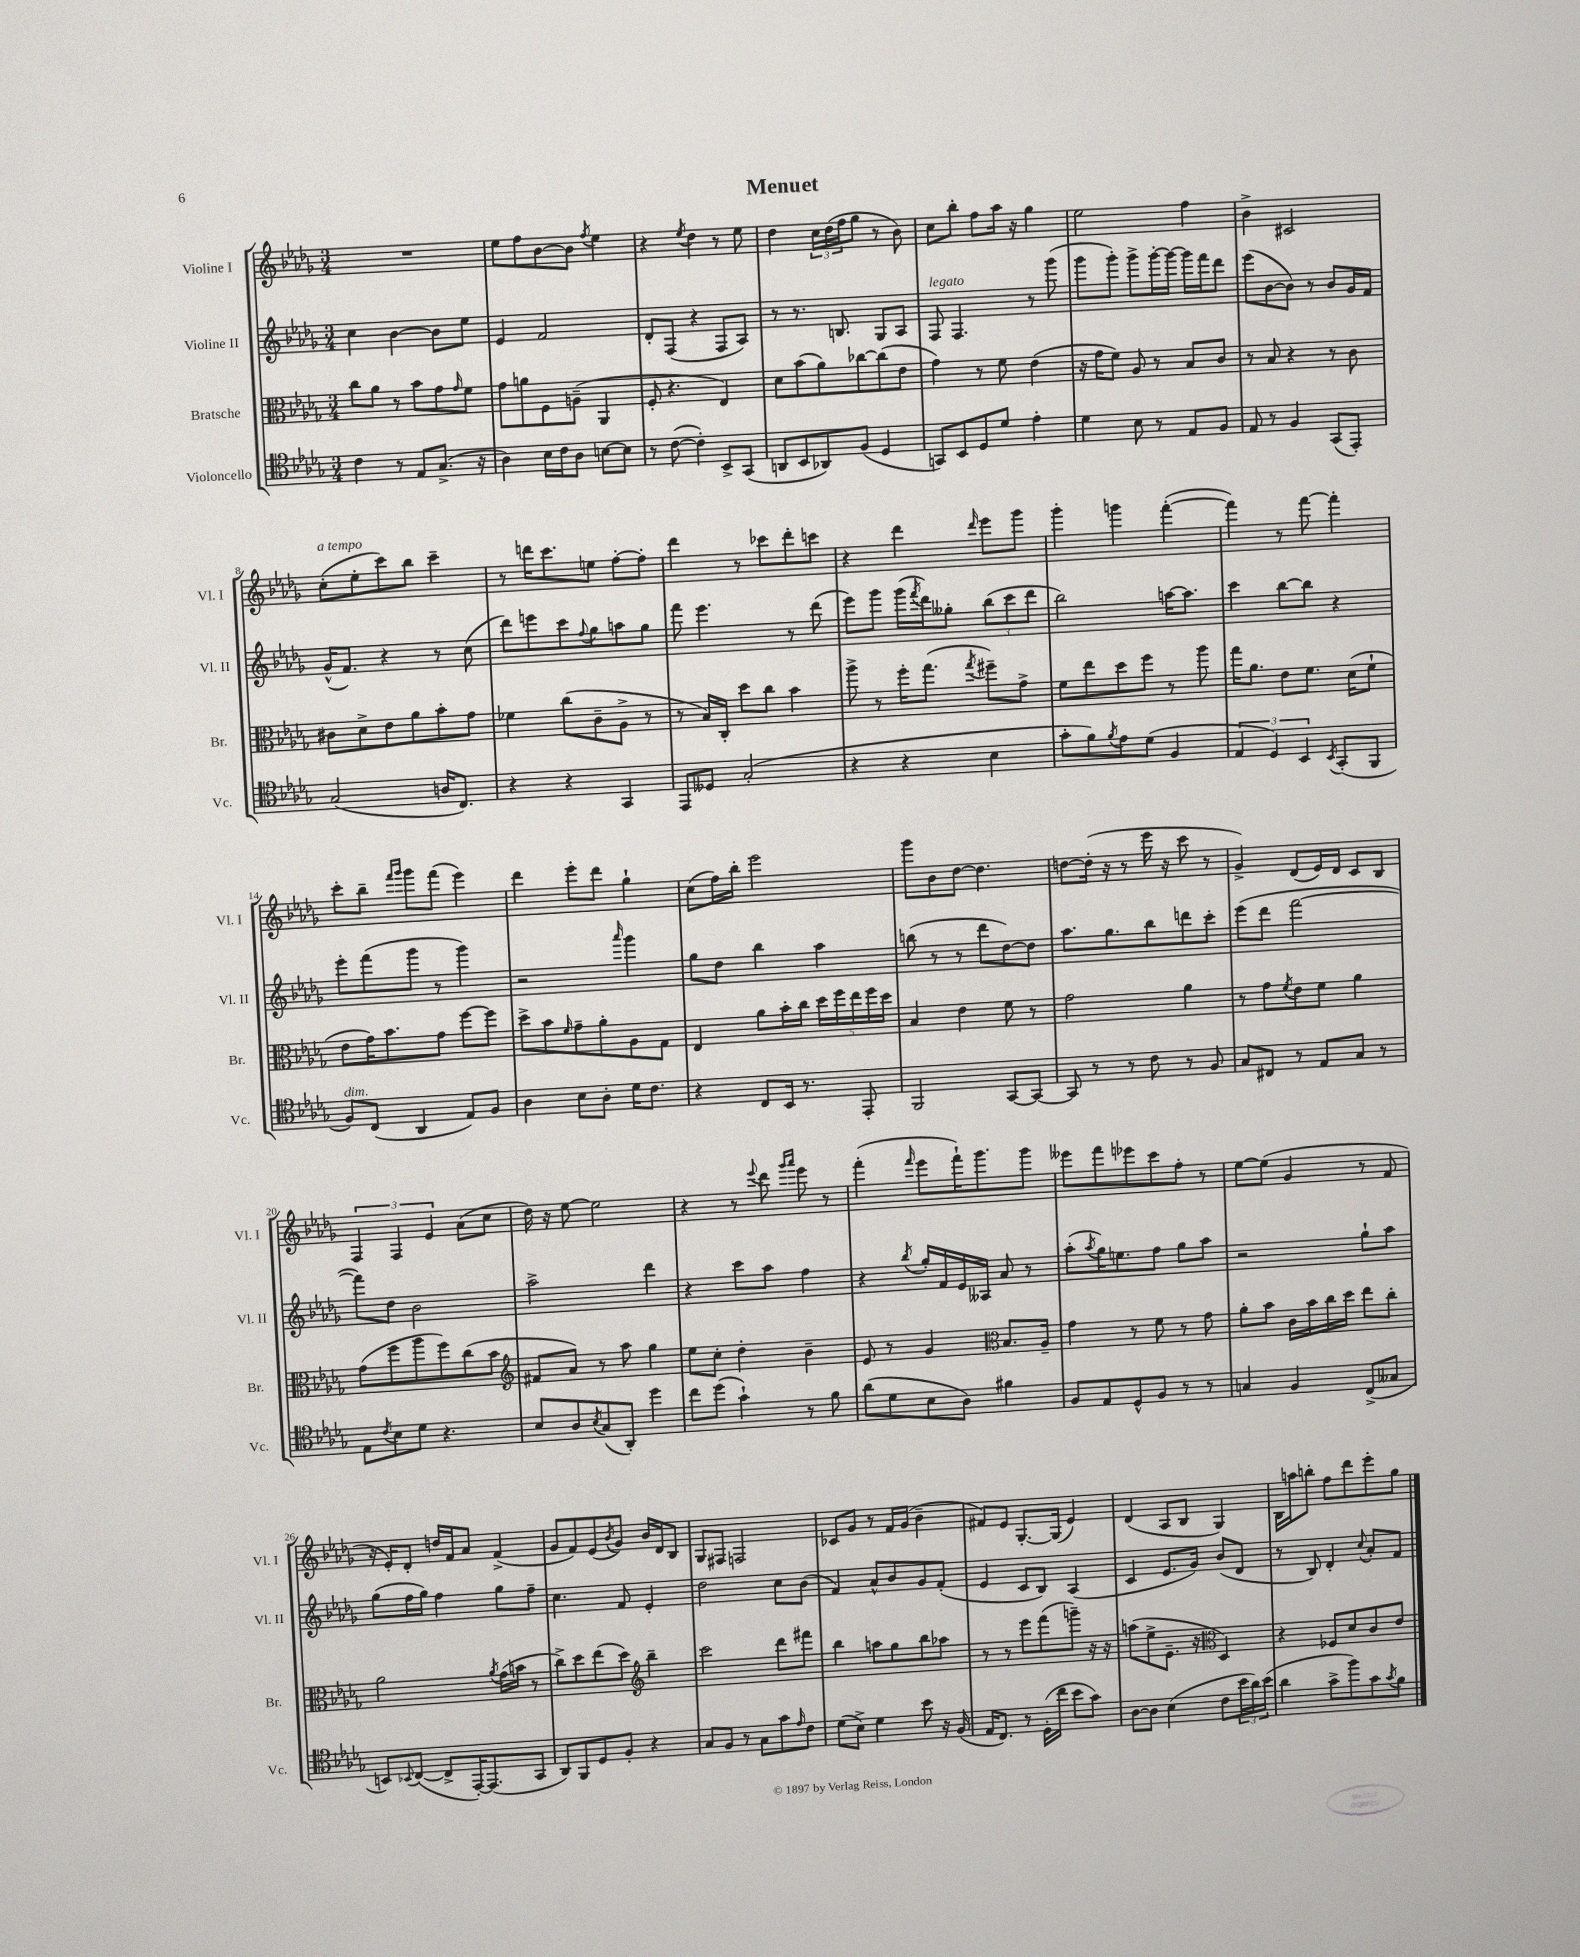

**kern	**kern	**kern	**kern
*staff4	*staff3	*staff2	*staff1
*clefC4	*clefC3	*clefG2	*clefG2
*k[b-e-a-d-g-]	*k[b-e-a-d-g-]	*k[b-e-a-d-g-]	*k[b-e-a-d-g-]
*M3/4	*M3/4	*M3/4	*M3/4
4c	8cc	4cc	2.r
.	8a-	.	.
8r	8r	[4b-	.
8E-	8b-	.	.
(8.G-^	8g-	8b-]	.
.	16qqg-	.	.
.	8f	8ee-	.
16r	.	.	.
=	=	=	=
4A-)	8g-	4e-	8ee-
.	8a	.	8ff
16B-	8F	2f	[8b-
16c	.	.	.
8A-	(8A~	.	8b-]
.	.	.	8qff
[8B	4AA-	.	4ee-
8B]	.	.	.
=	=	=	=
8r	8F'	8d-'	4r
([8c	4.r	(8F	.
.	.	.	8qee-
4c'])	.	4r	4dd-
8BB-^	4E-)	8F	8r
(8GG-	.	8A-)	8ee-
=	=	=	=
8AA	8d-	8r	4dd-
8BB-	(8b-	8.r	.
8AA-)	8a-)	.	24cc
.	.	.	(24dd-
.	.	8.B	.
.	.	.	24ff
(8F	[8cc-	.	8gg-
4D-	(8cc-]	8G-	8r
.	8e-	8A-	8b-)
=	=	=	=
8GG)	4g-)	8F	8cc
8BB-	.	4.F	8bb-'
8D-	8r	.	8ff
8d-	8f	.	16aa-
.	.	.	16r
4e-'	(4e-	8r	4gg-
.	.	(8ggg-	.
=	=	=	=
4d-	16r	8ggg-	2ee-
.	16g-	.	.
.	8f)	8ggg-')	.
8B-	8A-	8ggg-^	.
8r	8r	[16ggg-'	.
.	.	16ggg-_	.
8E-	8B-	16ggg-]	4ff
.	.	16fff	.
8F	8c	8ddd-	.
=	=	=	=
8E-	8r	(8eee-	4b-^
8r	8B-	[8b-	.
4F	4r	8b-])	2c#
.	.	8r	.
(8GG-	8r	8b-	.
8EE-')	8c	16g-	.
.	.	16f	.
=	=	=	=
(2G-	8c#	(16g-^^	(8cc'
.	.	8.f)	.
.	8d-^	.	8ee-'
.	8e-	4r	8ccc)
.	8a-	.	8bb-
16A	8b-'	8r	4ccc~
8.C)	.	.	.
.	8g-	(8cc	.
=	=	=	=
4r	4f-	8ddd-)	8r
.	.	8eee	16ddd
.	.	.	8.ccc
4r	(8cc	8ccc	.
.	.	8qqff	.
.	8c~	8gg-	8ee
4GG-	8A-^	8aa	[8ff'
.	8r	8gg-	8ff']
=	=	=	=
8EE-	8r	8fff	4ddd-
8D--	16B-)	4.eee-	.
.	16C'	.	.
(2G-'	8dd-	.	8r
.	8cc	.	8ccc-
.	4b-	8r	8ddd-'
.	.	(8ddd-	8ccc
=	=	=	=
4r	8aa-^	8eee-)	4r
.	8r	8ggg-	.
4r	16ff'	(16ggg-	4ddd-
.	.	8qfff	.
.	(8.gg-	16ddd-)	.
.	.	8gg--'	.
.	8qgg-	.	16qqddd-
4B-	8ff#~)	(12bb-	8eee-
.	.	12ccc	.
.	8g-^	.	8ggg-
.	.	12ddd-	.
=	=	=	=
8g-'	8f	2bb-)	4ggg-'
8f)	8ee-	.	.
8qf	.	.	.
8e-	8dd-	.	4ggg
(8d-	8ff	.	.
4F	8r	[16aa	([4fff'
.	.	8.aa]	.
.	8aa-	.	.
=	=	=	=
6E-	16gg-	4ccc	4fff])
.	8.a-	.	.
6D-)	.	.	.
.	8e-	[8bb-	8r
6BB-	.	.	.
.	8.f	8bb-]	[8fff
8qBB-	.	.	.
(8GG-'	.	4r	4fff']
.	(16d-	.	.
8FF	8f`	.	.
=	=	=	=
8F)	8e-	8eee-'	8ccc'
(8C	16g-)	(8fff	8bb-~
.	8.b-	.	.
.	.	.	16qqfff
.	.	.	16qqggg-
4AA-	.	8ggg-	8ggg-
.	8g-	8r	(8fff
8E-)	[8ff	4ggg-)	4eee-)
8F	8ff]	.	.
=	=	=	=
4A-	8dd-^	2r	4ddd-
.	8b-	.	.
.	16qqf	.	.
8B-	8g-~	.	8eee-'
8A-'	8a-'	.	8ddd-
.	.	16qqaaa-	.
16d-	8A-	4ggg-	4gg-`
8.c	.	.	.
.	8G-	.	.
=	=	=	=
4r	4E-	8gg-	(8cc
.	.	8dd-	16ff)
.	.	.	16bb-'
8C	8a-	4bb-	2eee-
16BB-	16b-'	.	.
8.r	16cc	.	.
.	20dd-	4aa-	.
.	20ff	.	.
.	20ee-	.	.
8EE-'	.	.	.
.	20ff	.	.
.	20dd-	.	.
=	=	=	=
2FF	4B-	(8bb	8ggg-
.	.	8r	8b-
.	4e-	8r	[8dd-
.	.	8ddd-	4.dd-]
[8GG-	8f	[8dd-)	.
8GG-_	8r	8dd-]	.
=	=	=	=
8GG-]	2g-	8.aa-	[8dd
8r	.	.	(16dd']
.	.	8.gg-	16r
8r	.	.	8r
8c	.	8bb-	16eee-
.	.	.	16r
8r	4a-	8ddd	8ccc
8F	.	8ccc'	8r
=	=	=	=
8G-	8r	(8eee-	4g-^)
8C#	8g-	8ddd-	.
.	8qf	.	.
8r	8e-	[2fff	(8d-
8E-	8f	.	16e-)
.	.	.	16d-
8G-	4a-	.	8c
8r	.	.	8B-
=	=	=	=
8E-	(8g-	8fff])	6F
8qc	.	.	.
8B-	8ff	8dd-	.
.	.	.	6F
8d-	8aa-	2b-	.
.	.	.	6e-
4.r	8ff)	.	.
.	(8cc	.	(8a-
.	8b-	.	8cc
=	=	=	=
*	*clefG2	*	*
8B-	8f#	2aa-^	16dd-)
.	.	.	16r
8A-	8a-)	.	[8ee-
8qB-	.	.	.
(8G-	8r	.	2ee-]
8AA-')	8aa-	.	.
4dd-	4gg-	4ddd-	.
=	=	=	=
8cc	8ee-	4r	4r
(8dd-	8cc'	.	.
4g-`)	4dd-'	8ccc	8r
.	.	.	8qqeee-
.	.	8aa-	8ddd-
.	.	.	16qqggg-
.	.	.	16qqaaa-
8r	4b-~	4ff	8eee-
8f	.	.	8r
=	=	=	=
(8a-	8e-	4r	(4fff'
8d-	8r	.	.
.	.	8qbb-	16qqfff
8B-	4g-	16gg-'	8eee-
.	.	16f	.
8A-)	.	16e-	16fff`)
.	.	16A--	8.ggg-
*	*clefC3	*	*
4f#	8.B-	8a-	.
.	.	8r	8ggg-
.	16A-~	.	.
=	=	=	=
8F	4g-	(8aa-'	8eee--
.	.	8qaa-	.
8E-	.	16gg-)	8fff
.	.	8.ee	.
8D-^^	8r	.	8eee-
8F	8f	8ff	8ccc
8r	8r	8gg-	8ff'
8r	8g-	8aa-	8r
=	=	=	=
4G	8a-'	2r	[8ee-
.	8b-	.	(8ee-]
4F	16c	.	4g-
.	16b-	.	.
.	16cc	.	.
.	16dd-	.	.
(8C^	8ee-	8gg-`	8r
8G--	8cc'	8aa-	8f
=	=	=	=
8BB)	2a-	(8gg-	16r
.	.	.	16e-')
8qqBB-	.	.	.
([8C	.	16ff	8d-'
.	.	16gg-)	.
8C^]	.	4ff	16dd
.	.	.	16f
[16EE-')	.	.	8a-
(8.EE-]	.	.	.
.	8qa-	.	.
.	(16g-	8gg-	(4f^
.	16b	.	.
8GG-	8r	8ff~	.
=	=	=	=
8AA-)	8cc^)	4.cc	8g-
8FF	8dd-	.	8f)
8D-	(8ee-	.	(8e-
.	.	.	8qb-
8F'	8dd-)	8f	8g-)
*	*clefG2	*	*
4r	4bb-~	4e-'	16b-
.	.	.	16d-
.	.	.	8B-
=	=	=	=
8G-	2ccc	2dd-	8G-
8F	.	.	8F#
8r	.	.	2F
8G-	.	.	.
8g-	8ddd-	8cc	.
16qqe-	.	.	.
8c	8fff#	(8b-	.
=	=	=	=
(8d-	4bb-	4f)	8c-
8B-^)	.	.	8g-
4d-	8aa	8a-^^	8r
.	8gg-	8b-	16f
.	.	.	(16g-
8b-	8bb-	8g-	4b-~
16r	8aa-	(8f'	.
(16F	.	.	.
=	=	=	=
16E-	8r	4e-	8f#)
8.C)	.	.	.
.	8r	.	8e-
8r	8eee-	8c	[8.G-'
(16D-'	(8fff	8B-)	.
16cc	.	.	(16G-]
8b-	8ggg~)	(4A-	4e-)
8g-)	16r	.	.
.	16r	.	.
=	=	=	=
[8A-	(8aa	4c	(4d-
8A-]	8ee-^	.	.
(4B-	8.e-~	8.e-	8A-
.	.	.	8B-
.	16r	16g-)	.
*	*clefC3	*	*
8c	4D-)	(8b-	4G-)
24b-	.	8d-	.
24a-)	.	.	.
(24b-	.	.	.
=	=	=	=
4a-	4r	8r	16B-
.	.	.	16aa
.	.	8B-)	8bb'
8g-^	8F-	4d-'	8ff
8ff)	8d-	.	8ddd-
.	.	8qqcc	.
8g-	8c	8a-'	8eee-'
8qg-	.	.	.
8f	8e-	8f	8gg-
==	==	==	==
*-	*-	*-	*-
